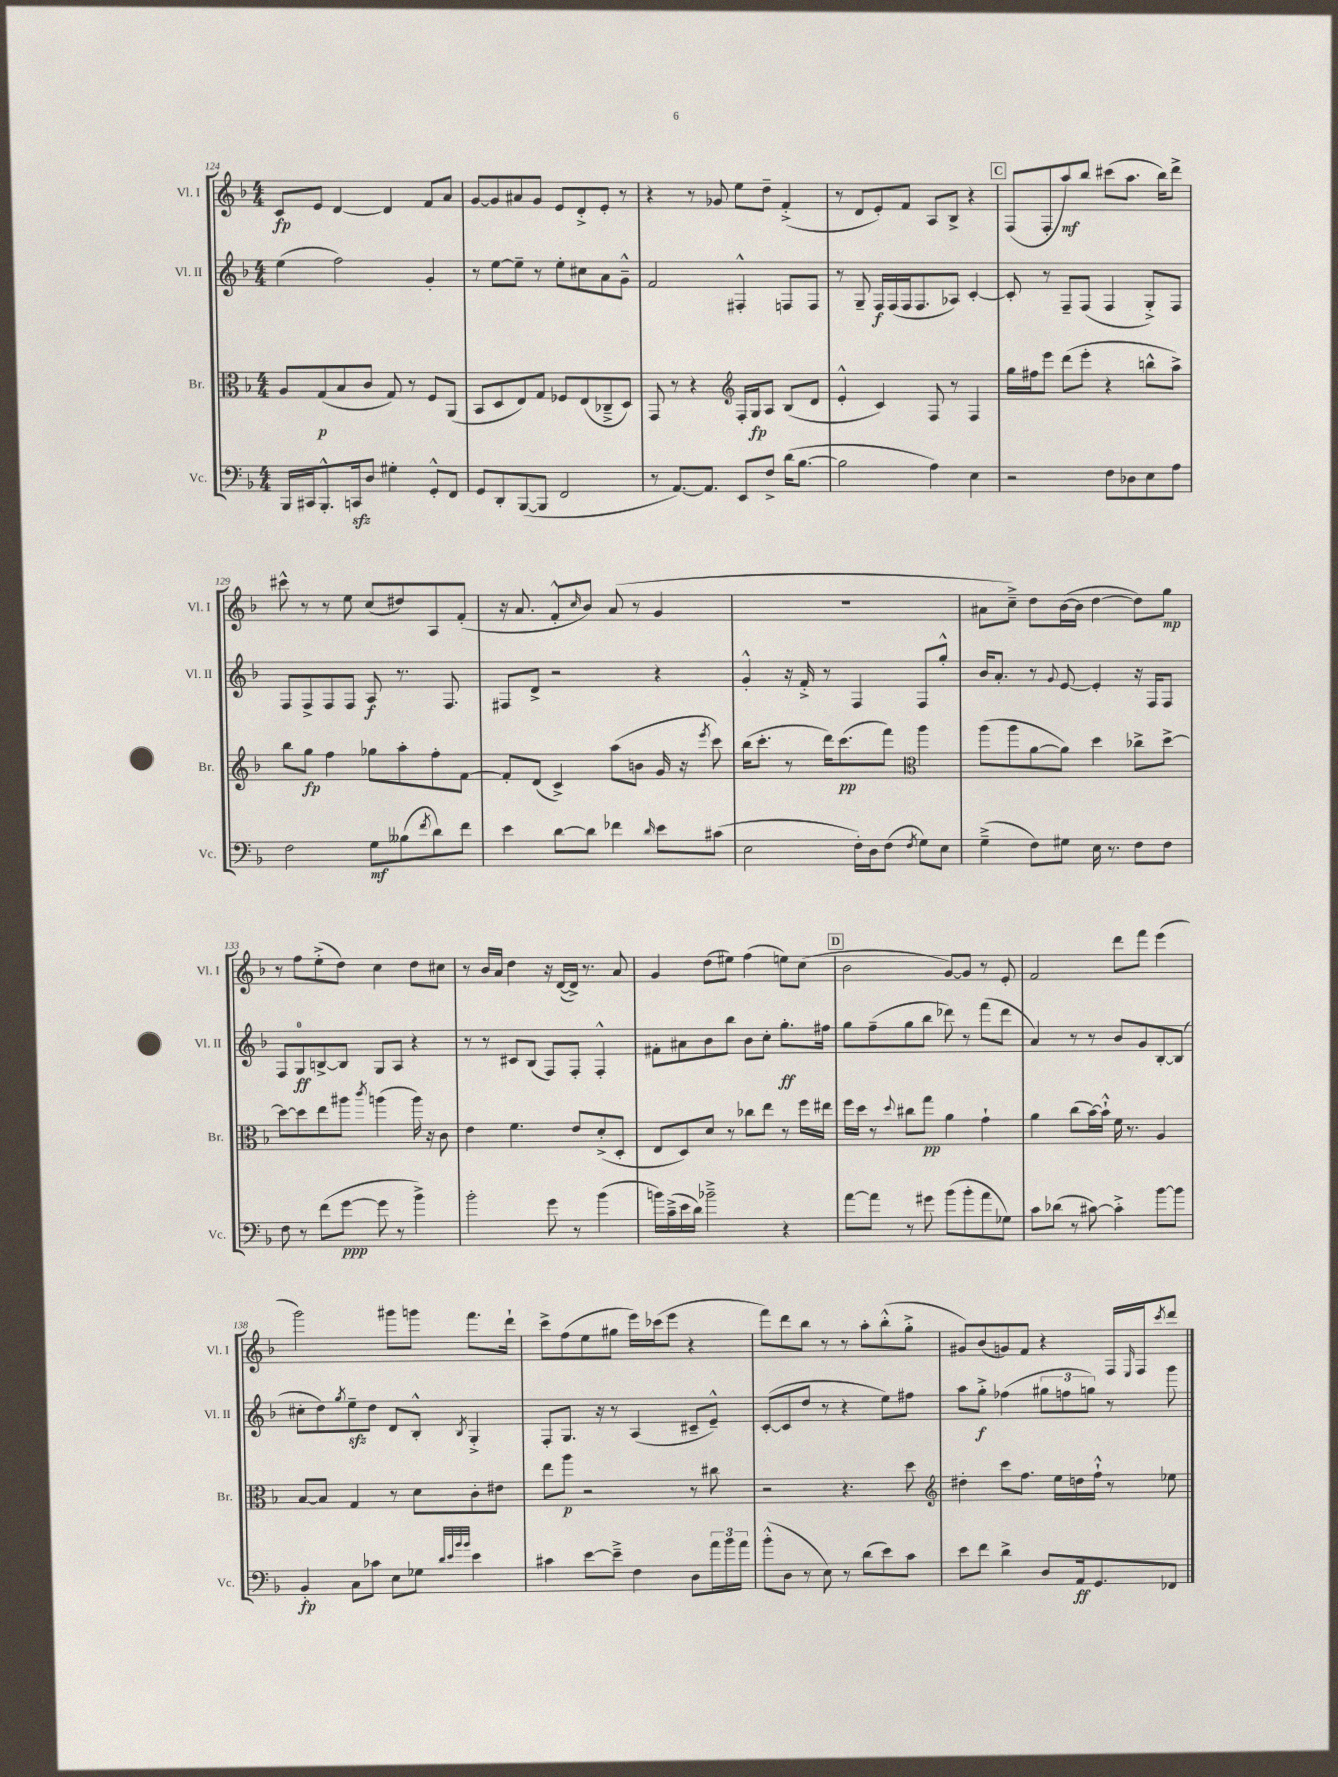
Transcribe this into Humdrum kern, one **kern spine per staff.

**kern	**dynam	**kern	**dynam	**kern	**dynam	**kern	**dynam
*part4	*part4	*part3	*part3	*part2	*part2	*part1	*part1
*staff4	*staff4	*staff3	*staff3	*staff2	*staff2	*staff1	*staff1
*I"Vc.	*	*I"Br.	*	*I"Vl. II	*	*I"Vl. I	*
*I'Vc.	*	*I'Br.	*	*I'Vl. II	*	*I'Vl. I	*
*clefF4	*	*clefC3	*	*clefG2	*	*clefG2	*
*k[b-]	*	*k[b-]	*	*k[b-]	*	*k[b-]	*
*M4/4	*	*M4/4	*	*M4/4	*	*M4/4	*
=124	=124	=124	=124	=124	=124	=124	=124
16BBB-/LL	.	8A/L	.	(4ee\	.	8c/L	fp
16CC#X/J	.	.	.	.	.	.	.
8.BBB-'^^/	.	(8G/	p	.	.	8e/J	.
.	.	8B-/	.	2ff\)	.	[4d/	.
16CCnzz/k	.	.	.	.	.	.	.
8D/J	.	8c/J	.	.	.	.	.
4G#X'\	.	8G/)	.	.	.	4d/]	.
.	.	8r	.	.	.	.	.
8GG'^^/L	.	8F/L	.	4g'/	.	8f/L	.
8FF/J	.	(8AA/J	.	.	.	8a/J	.
=125	=125	=125	=125	=125	=125	=125	=125
8GG/L	.	8BB-/L	.	8r	.	[8g/L	.
8DD'/	.	8D/	.	[8ee\L	.	8g/]	.
([8BBB-/	.	8E/)	.	8ee~\J]	.	8a#X/	.
8BBB-/J]	.	8G/J	.	8r	.	8g/J	.
2FF/	.	8F-X/L	.	8ee'\L	.	8e/L	.
.	.	(8E/	.	8cc#X\	.	8d'^/	.
.	.	8C-X~^/	.	8a\	.	8e'/J	.
.	.	8D/J)	.	8g~^^\J	.	8r	.
=126	=126	=126	=126	=126	=126	=126	=126
8r	.	8GG/	.	2f/	.	4r	.
[8.AA/L)	.	8r	.	.	.	.	.
.	.	4r	.	.	.	8r	.
8.AA/J]	.	.	.	.	.	.	.
.	.	.	.	.	.	8g-X/	.
*	*	*clefG2	*	*	*	*	*
8EE/L	.	16F'/LL	.	4F#X'^^/	.	8ee\L	.
.	.	16G/J	fp	.	.	.	.
8F^/J	.	8A/J	.	.	.	8dd~\J	.
(16d\KL	.	(8B-/L	.	8Fn/L	.	(4f'^/	.
[8.B-\J	.	.	.	.	.	.	.
.	.	8d/J	.	8F/J	.	.	.
=127	=127	=127	=127	=127	=127	=127	=127
2B-\]	.	4e'^^/	.	8r	.	8r	.
.	.	.	.	8G~/	.	8d/L	.
.	.	4c/)	.	16F/LL	f	8e'/)	.
.	.	.	.	(16F/	.	.	.
.	.	.	.	16F/J	.	8f/J	.
.	.	.	.	8.F/	.	.	.
4A\)	.	8F/	.	.	.	8A/L	.
.	.	8r	.	8A-X/J)	.	8B-^/J	.
4E\	.	4F/	.	[4c'/	.	4r	.
!!LO:REH:place=s1:t=C
=128	=128	=128	=128	=128	=128	=128	=128
2r	.	16gg\LL	.	8c'/]	.	(8F/L	.
.	.	16ff#X\J	.	.	.	.	.
.	.	8eee\J	.	8r	.	8F'/	.
.	.	(8ddd\L	.	8F~/L	.	8aa/)	mf
.	.	8eee'\J	.	(8F/J	.	8bb-/J	.
8F\L	.	4r	.	4F/	.	(8ccc#X\L	.
8D-X\	.	.	.	.	.	8.aa\J	.
8E\	.	8bbn^^\L	.	8G'^/L)	.	.	.
.	.	.	.	.	.	16bb-\KL)	.
8A\J	.	8aa^\J)	.	8F/J	.	8ddd^\J	.
!!LO:LB:g=z
=129	=129	=129	=129	=129	=129	=129	=129
2F\	.	8bb-\L	.	8F/L	.	8ccc#X^^\	.
.	.	8gg\J	fp	8F^/	.	8r	.
.	.	4ff\	.	8F/	.	8r	.
.	.	.	.	8F/J	.	8ee\	.
8G\L	mf	8gg-X\L	.	8A/	f	(8cc/L	.
(8B--X\	.	8aa'\	.	8.r	.	8dd#X/)	.
8qf/	.	.	.	.	.	.	.
8d\)	.	8ff'\	.	.	.	8A/	.
.	.	.	.	8.F/	.	.	.
8f\J	.	[8f\J	.	.	.	(8f'/J	.
=130	=130	=130	=130	=130	=130	=130	=130
4e\	.	8f'/L]	.	8F#X/L	.	16r	.
.	.	.	.	.	.	8.a/	.
.	.	(8d/J	.	8d^/J	.	.	.
[8d\L	.	4c^/)	.	2r	.	8f'^^/L	.
.	.	.	.	.	.	16qqcc/	.
8d\J]	.	.	.	.	.	8b-/J)	.
4f-X\	.	(8aa\L	.	.	.	(8a/	.
.	.	8bn\J	.	.	.	8r	.
16qqd/	.	.	.	.	.	.	.
8e\L	.	16g/	.	4r	.	4g/	.
.	.	16r	.	.	.	.	.
.	.	8qeee/	.	.	.	.	.
(8c#X\J	.	8ccc\)	.	.	.	.	.
=131	=131	=131	=131	=131	=131	=131	=131
2E\	.	(16bb-\KL	.	4g'^^/	.	1r	.
.	.	8.ccc'\J	.	.	.	.	.
.	.	8r	.	16r	.	.	.
.	.	.	.	16f'^/	.	.	.
.	.	16ddd\KL)	.	8r	.	.	.
.	.	(8.ccc\	pp	.	.	.	.
16F'\LL)	.	.	.	4F/	.	.	.
16D\J	.	.	.	.	.	.	.
(8F\J	.	8fff\J)	.	.	.	.	.
8qF/	.	.	.	.	.	.	.
*	*	*clefC3	*	*	*	*	*
8G\L)	.	4aa\	.	8F/L	.	.	.
8E\J	.	.	.	8gg'^^/J	.	.	.
=132	=132	=132	=132	=132	=132	=132	=132
(4G~^\	.	(8aa\L	.	16b-/KL	.	8a#X\L	.
.	.	.	.	8.a'/J	.	.	.
.	.	8aa\	.	.	.	8cc~^\J)	.
8F\L)	.	[8a\	.	8r	.	8dd\L	.
.	.	.	.	8qqg/	.	.	.
8G#X\J	.	8a\J])	.	[8e/	.	([16b-\L	.
.	.	.	.	.	.	16b-\JJ]	.
16E\	.	4dd\	.	4e'/]	.	[4dd\	.
8.r	.	.	.	.	.	.	.
8F\L	.	8cc-X^\L	.	16r	.	8dd\L])	.
.	.	.	.	16F/KL	.	.	.
8F\J	.	[8dd^\J	.	8F/J	.	8gg\J	mp
!!LO:LB:g=z
=133	=133	=133	=133	=133	=133	=133	=133
8F\	.	8dd\L_	.	8F/L	.	8r	.
8r	.	8dd\]	.	8G/	ff	8ff\L	.
(8f\L	.	8ee\	.	[8Bn^/	.	(8ee'^\	.
[8g\J	ppp	8aa#X\J	.	8B/J]	.	8dd\J)	.
.	.	8qccc/	.	.	.	.	.
8g\]	.	(4aan\	.	8G/L	.	4cc\	.
8r	.	.	.	8A/J	.	.	.
4b-^\)	.	16aa\)	.	4r	.	8dd\L	.
.	.	16r	.	.	.	.	.
.	.	8c\	.	.	.	8cc#X\J	.
=134	=134	=134	=134	=134	=134	=134	=134
2b-'\	.	4e\	.	8r	.	8r	.
.	.	.	.	8r	.	16b-/LL	.
.	.	.	.	.	.	16a/JJ	.
.	.	4.f\	.	8c#X/L	.	4dd\	.
.	.	.	.	(8B-/J	.	.	.
8g\	.	.	.	8F/L)	.	16r	.
.	.	.	.	.	.	([16d/LL	.
8r	.	8e/L	.	8F'/J	.	16d^/JJ])	.
.	.	.	.	.	.	8.r	.
(4b-\	.	(8d'^/	.	4F'^^/	.	.	.
.	.	8D'/J	.	.	.	8a/	.
=135	=135	=135	=135	=135	=135	=135	=135
16bn\LL)	.	8E/L	.	8f#X'\L	.	4g/	.
(16c~^\	.	.	.	.	.	.	.
16e\	.	8D/)	.	8a#X\	.	.	.
16d\JJ)	.	.	.	.	.	.	.
2b-X~^\	.	8d/J	.	8b-\	.	(8dd\L	.
.	.	8r	.	8bb-\J	.	8ee#X\J)	.
.	.	8cc-X\L	.	8b-\L	.	(4ff\	.
.	.	8ee\J	.	8cc'\J	.	.	.
4r	.	8r	.	8.gg'\L	ff	8een\L)	.
.	.	16ff\LL	.	.	.	(8cc\J	.
.	.	16ee#X\JJ	.	16ff#X\Jk	.	.	.
!!LO:REH:place=s1:t=D
=136	=136	=136	=136	=136	=136	=136	=136
[8a\L	.	16ff\LL	.	8gg\L	.	2b-\	.
.	.	16dd\JJ	.	.	.	.	.
8a\J]	.	8r	.	(8ff~\	.	.	.
.	.	8qqdd/	.	.	.	.	.
8r	.	8cc#X\L	.	8gg\	.	.	.
8g#X\	.	8gg\J	pp	8bb-\J	.	.	.
(8b-\L	.	4a\	.	8ddd-X\)	.	[8g/L)	.
8b-'\	.	.	.	8r	.	8g/J]	.
8a\	.	4g`\	.	(8fff\L	.	8r	.
8G-X\J)	.	.	.	8ddd-\J	.	8e'/	.
=137	=137	=137	=137	=137	=137	=137	=137
8c\L	.	4a\	.	4a/)	.	2f/	.
(8d-X\J	.	.	.	.	.	.	.
8r	.	(8cc\L	.	8r	.	.	.
[8c#X\)	.	[16b-\L)	.	8r	.	.	.
.	.	16b-`^^\JJ]	.	.	.	.	.
4c#'^\]	.	16f\	.	8b-/L	.	8ddd\L	.
.	.	8.r	.	.	.	.	.
.	.	.	.	8g/	.	8fff\J	.
[8b-\L	.	4A/	.	[8B-'/	.	(4eee\	.
8b-\J]	.	.	.	(8B-/J]	.	.	.
!!LO:LB:g=z
=138	=138	=138	=138	=138	=138	=138	=138
4BB-'/	fp	[8B-/L	.	8cc#X'\L	.	2ggg\)	.
.	.	8B-/J]	.	8dd\)	.	.	.
.	.	.	.	8qgg/	.	.	.
8C\L	.	4G/	.	8eezz~\	.	.	.
8c-X\J	.	.	.	8dd\J	.	.	.
8E\L	.	8r	.	8d/L	.	8ggg#X\L	.
8G-X\J	.	8d\L	.	8B-'^^/J	.	8gggn\J	.
32qqd/LLL	.	.	.	.	.	.	.
32qqe/	.	.	.	.	.	.	.
32qqb-/	.	.	.	.	.	.	.
32qqb-/JJJ	.	.	.	8qB-/	.	.	.
4e\	.	8c'\	.	4G'^/	.	8.fff\L	.
.	.	8e#X\J	.	.	.	.	.
.	.	.	.	.	.	16ddd`\Jk	.
=139	=139	=139	=139	=139	=139	=139	=139
4c#X\	.	8ee\L	.	8F'/L	.	8ccc^\L	.
.	.	8aa\J	p	8.G/J	.	(8ff\	.
[8e\L	.	2r	.	.	.	8ee\	.
.	.	.	.	16r	.	.	.
8e~^\J]	.	.	.	8r	.	8gg#X\J	.
4F\	.	.	.	(4A/	.	16eee\LL)	.
.	.	.	.	.	.	(16ccc-X\J	.
.	.	.	.	.	.	8eee\J	.
8D\L	.	8r	.	8c#X~/L	.	4r	.
24a\L	.	8cc#X\	.	8e~^^/J)	.	.	.
24b-\	.	.	.	.	.	.	.
24a\JJ	.	.	.	.	.	.	.
=140	=140	=140	=140	=140	=140	=140	=140
(8b-'^^\L	.	2r	.	([8c'/L	.	8fff\L)	.
8D\J	.	.	.	8c/]	.	8ddd\	.
8r	.	.	.	8dd/J	.	8bb-\J	.
8E\)	.	.	.	8r	.	8r	.
8r	.	4.r	.	4r	.	8r	.
(8d\L	.	.	.	.	.	8aa'\L	.
8e\)	.	.	.	8ee\L)	.	(8bb-'^^\	.
8c\J	.	8dd\	.	8ff#X\J	.	8gg'^\J	.
=141	=141	=141	=141	=141	=141	=141	=141
*	*	*clefG2	*	*	*	*	*
8e\L	.	4dd#X'\	.	8aa\L	.	8g#X/L)	.
8f\J	.	.	.	8gg'^\J	f	(8b-/	.
4d^\	.	8ccc\L	.	(4ff-X\	.	8gn/)	.
.	.	8.ff\J	.	.	.	8f/J	.
8D/L	.	.	.	12gg#X\L	.	4r	.
.	.	16ee\LL	.	.	.	.	.
.	.	.	.	12ffn\	.	.	.
16AA/k	ff	16ddn\	.	.	.	.	.
.	.	.	.	12ggn\J)	.	.	.
8.GG/	.	16ff`^^\JJ	.	.	.	.	.
.	.	8r	.	8r	.	16F/LL	.
.	.	.	.	.	.	16qqE/	.
.	.	.	.	.	.	16F/J	.
.	.	.	.	.	.	8qccc/	.
8FF-X/J	.	8ee-X\	.	8ggg\	.	8ddd/J	.
==	==	==	==	==	==	==	==
*-	*-	*-	*-	*-	*-	*-	*-
